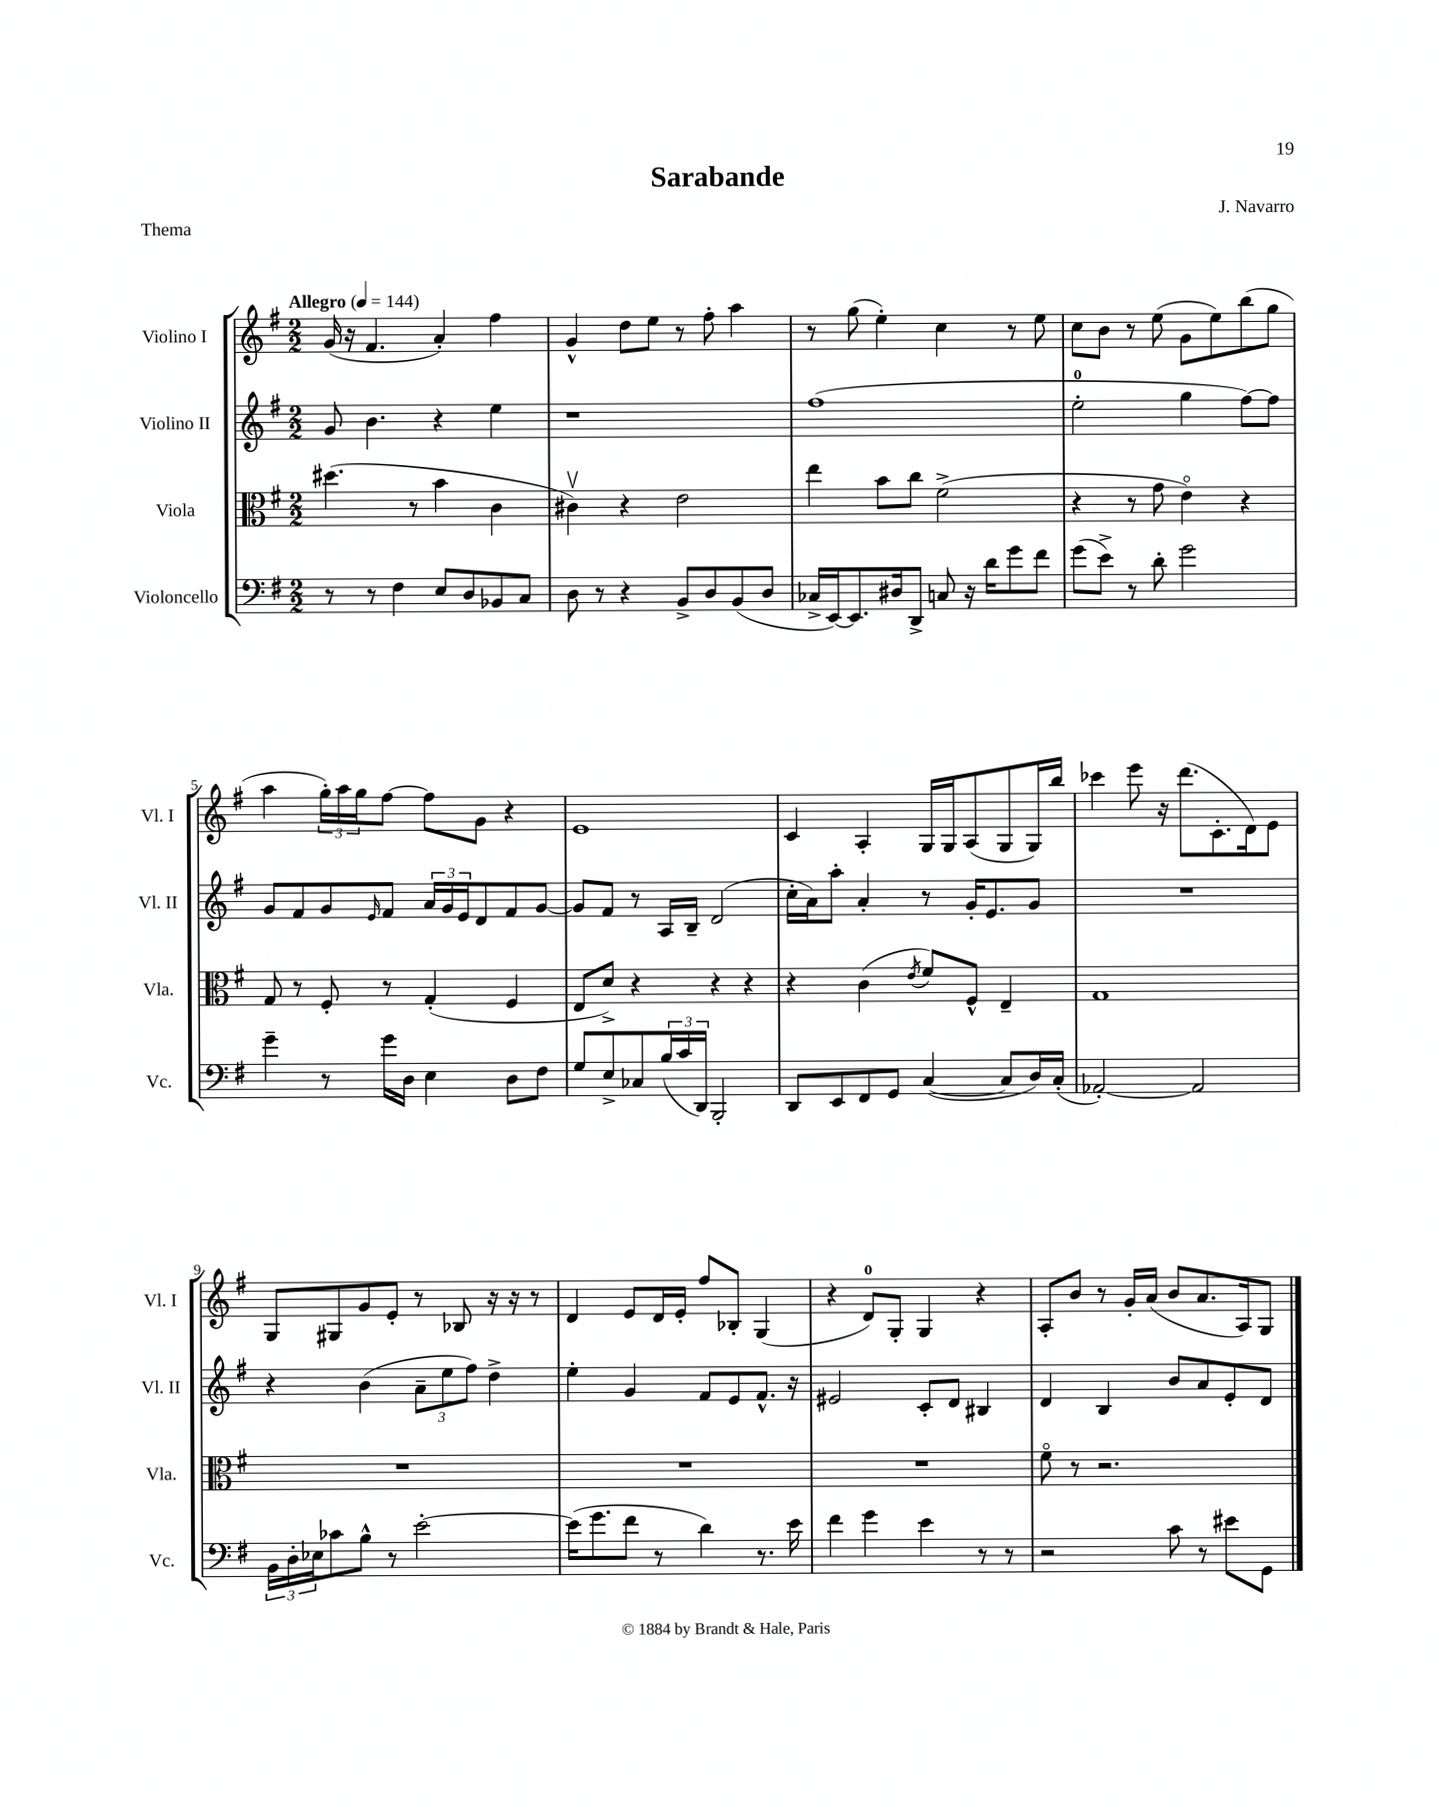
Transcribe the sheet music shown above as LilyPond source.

\header { title = "Sarabande" composer = "J. Navarro" piece = "Thema" }
<<
\new StaffGroup <<
\new Staff = "s0" \with { instrumentName = "Violino I" shortInstrumentName = "Vl. I" } {
    \clef treble \key g \major \numericTimeSignature \time 2/2 \tempo "Allegro" 4 = 144
    g'16( r16 fis'4. a'4-.) fis''4 |
    g'4-^ d''8 e''8 r8 fis''8-. a''4 |
    r8 g''8( e''4-.) c''4 r8 e''8 |
    c''8 b'8 r8 e''8( g'8 e''8) b''8( g''8 |
    a''4 \tuplet 3/2 { g''16-.) a''16 g''16 } fis''8~ fis''8 g'8 r4 |
    e'1 |
    c'4 a4-. g16 g16 a8( g8 g16) b''16 |
    ces'''4 e'''8 r16 d'''8.( c'8.-. d'16) e'8 |
    g8 gis8 g'8 e'8-. r8 bes8 r16 r16 r8 |
    d'4 e'8 d'16 e'16-. fis''8 bes8-. g4( |
    r4 d'8-0) g8-. g4 r4 |
    a8-. b'8 r8 g'16-. a'16( b'8 a'8. a16) g8 \bar "|." |
}
\new Staff = "s1" \with { instrumentName = "Violino II" shortInstrumentName = "Vl. II" } {
    \clef treble \key g \major \numericTimeSignature \time 2/2
    g'8 b'4. r4 e''4 |
    r1 |
    fis''1( |
    e''2-0-. g''4 fis''8~) fis''8 |
    g'8 fis'8 g'8 \grace { e'16 } fis'8 \tuplet 3/2 { a'16 g'16 e'16 } d'8 fis'8 g'8~ |
    g'8 fis'8 r8 a16 b16-- d'2( |
    c''16-. a'16) a''8-. a'4-. r8 g'16-. e'8. g'8 |
    R1 |
    r4 b'4( \tuplet 3/2 { a'8-- e''8 fis''8) } d''4-> |
    e''4-. g'4 fis'8 e'8 fis'8.-^ r16 |
    eis'2 c'8-. d'8 bis4 |
    d'4 b4 b'8 a'8 e'8-. d'8 \bar "|." |
}
\new Staff = "s2" \with { instrumentName = "Viola" shortInstrumentName = "Vla." } {
    \clef alto \key g \major \numericTimeSignature \time 2/2
    dis''4.( r8 b'4 c'4 |
    cis'4\upbow) r4 e'2 |
    e''4 b'8 c''8 fis'2->( |
    r4 r8 g'8 e'4\flageolet) r4 |
    g8 r8 fis8-. r8 g4-.( fis4 |
    e8 d'8->) r4 r4 r4 |
    r4 c'4( \acciaccatura { e'8 } fis'8) fis8-^ e4-- |
    g1 |
    R1 |
    R1 |
    R1 |
    fis'8\flageolet r8 r2. \bar "|." |
}
\new Staff = "s3" \with { instrumentName = "Violoncello" shortInstrumentName = "Vc." } {
    \clef bass \key g \major \numericTimeSignature \time 2/2
    r8 r8 fis4 e8 d8 bes,8 c8 |
    d8 r8 r4 b,8-> d8 b,8( d8 |
    ces16-> e,16~) e,8. dis16 d,8-> c8 r16 d'16 g'8 fis'8 |
    g'8( e'8->) r8 d'8-. g'2 |
    g'4-- r8 g'16 d16 e4 d8 fis8 |
    g8 e8-> ces8 \tuplet 3/2 { b16( c'16 d,16) } b,,2-. |
    d,8 e,8 fis,8 g,8 c4~( c8 d16) c16-.( |
    aes,2~-.) aes,2 |
    \tuplet 3/2 { b,16 d16-. ees16 } ces'8 b8-^ r8 e'2~-. |
    e'16( g'8. fis'8 r8 d'4) r8. e'16 |
    fis'4 g'4 e'4 r8 r8 |
    r2 c'8 r8 eis'8 g,8 \bar "|." |
}
>>
>>
